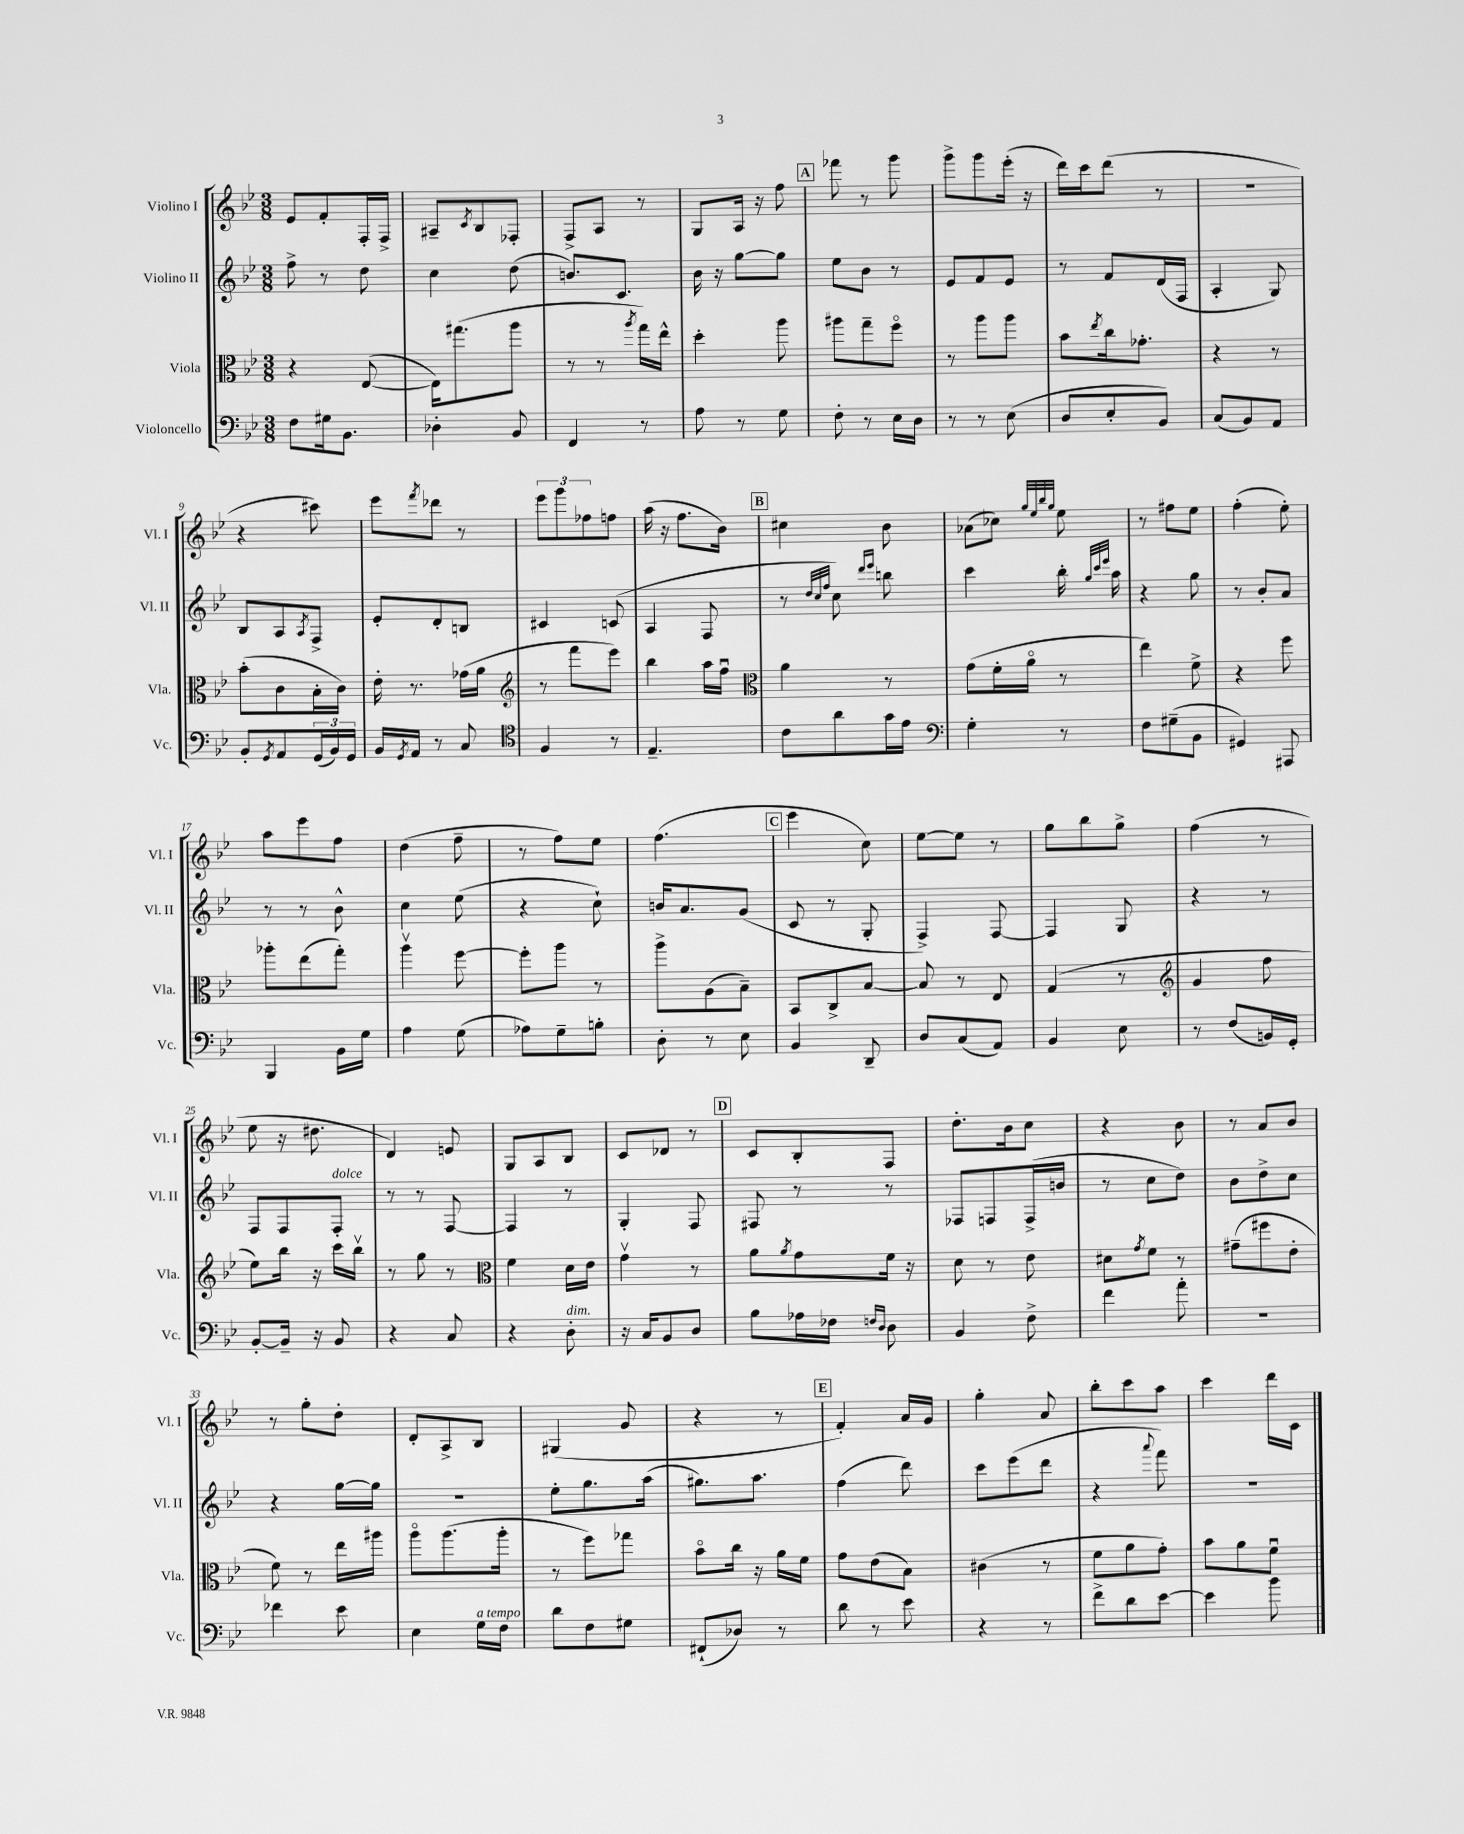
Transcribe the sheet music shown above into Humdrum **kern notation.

**kern	**kern	**kern	**kern
*staff4	*staff3	*staff2	*staff1
*clefF4	*clefC3	*clefG2	*clefG2
*k[b-e-]	*k[b-e-]	*k[b-e-]	*k[b-e-]
*M3/8	*M3/8	*M3/8	*M3/8
8F\L	4r	8ff^\	8e-/L
16G#\k	.	8r	8f'/
8.BB-\J	.	.	.
.	([8E-/	8dd\	16F'/L
.	.	.	16F^/JJ
=	=	=	=
4D-'\	16E-\]LK)	4cc\	8A#~/L
.	(8.gg#\	.	.
.	.	.	8qc/
.	.	.	8B-/
8BB-/	8aa\J	(8dd\	8F-'/J
=	=	=	=
4FF/	8r	8.b/L)	8F^/L
.	8r	.	8A/J
.	.	8.c/J	.
.	8qaa/	.	.
8r	16gg\LL)	.	8r
.	16ee-^^\JJ	.	.
=	=	=	=
8A\	4dd'\	16b-\	8G/L
.	.	16r	.
8r	.	[8gg\L	16A/Jk
.	.	.	16r
8G\	8aa\	8gg\]J	8ff\
=	=	=	=
8F'\	8aa#\L	8ee-\L	8fff-\
8r	8gg~\	8b-\J	8r
16E-\LL	8ffo\J	8r	8ggg\
16D\JJ	.	.	.
=	=	=	=
8r	8r	8e-/L	8ggg^\L
8r	8aa\L	8f/	8ggg\
(8E-\	8aa\J	8e-/J	(16eee-'\Jk
.	.	.	16r
=	=	=	=
8D/L	8b-\L	8r	16ddd\LL)
.	.	.	16ccc\J
.	8qee-/	.	.
8E-'/	16cc\k	8f/L	(8ddd\J
.	8.g-'\J	.	.
8BB-/J)	.	(16d/L	8r
.	.	16F/JJ	.
=	=	=	=
(8C/L	4r	4A'/	4.r
8BB-/)	.	.	.
8AA/J	8r	8G/)	.
=	=	=	=
8BB-'/L	(8b-'\L	8B-/L	4r
8qGG/	.	.	.
8AA/	8c\	8A/	.
.	.	8qA/	.
(24GG/L	16B-'\L	8F^/J	8ccc#\)
24BB-/)	.	.	.
.	16c\JJ)	.	.
24GG/JJ	.	.	.
=	=	=	=
16BB-/LL	16e-'\	8e-'/L	8eee-\L
8qGG/	.	.	.
16AA/JJ	8.r	.	.
.	.	.	8qfff/
8r	.	8d'/	8ddd-\J
8C/	(16g-\LL	8B/J	8r
.	16a\JJ	.	.
=	=	=	=
*clefC4	*clefG2	*	*
4F/	8r	4c#/	12eee-\L
.	.	.	12ggg\
.	8fff\L	.	.
.	.	.	12ff-\
8r	8eee-\J)	(8c/	8ff\J
=	=	=	=
4.E-~/	4bb-\	4A/	(16aa\
.	.	.	16r
.	.	.	8.ff\L
.	16aa\LL	8F/	.
.	16ffu\JJ	.	16b-\Jk)
=	=	=	=
*	*clefC3	*	*
8c\L	4a\	8r	4cc#\
.	.	32qqdd/LLL	.
.	.	32qqcc/	.
.	.	32qqff/JJJ	.
8a\	.	8cc\)	.
.	.	16qqddd/LL	.
.	.	16qqeee-/JJ	.
16g\L	8r	8bb\	8b-\
16e-\JJ	.	.	.
=	=	=	=
*clefF4	*	*	*
4G'\	(8g\L	4ccc\	(8a-\L
.	16f'\L	.	8cc-\J)
.	16ao\JJ	.	.
.	.	.	32qqgg/LLL
.	.	.	32qqee-/
.	.	.	32qqbb-/
.	.	.	32qqgg/JJJ
8r	8r	16bb-'\	8ee-\
.	.	32qqgg/LLL	.
.	.	32qqccc/	.
.	.	32qqeee-/JJJ	.
.	.	16aa\	.
=	=	=	=
8F\L	4ee-\)	4r	8r
(8G#~\	.	.	8ff#\L
8BB-\J	8f^\	8gg\	8ee-\J
=	=	=	=
4GG#/)	4r	8r	(4ff'\
.	.	8b-'/L	.
8AAA#/	8ff\	8a/J	8ee-'\)
=	=	=	=
4BBB-/	8aa-'\L	8r	8aa\L
.	(8ee-\	8r	8eee-\
16BB-\LL	8gg'\J)	8b-^^\	8ff\J
16G\JJ	.	.	.
=	=	=	=
4A\	4aav\	4cc\	(4dd\
(8G\	[8ff\	(8ee-\	8ff~\
=	=	=	=
8A-\L)	8ff'\]L	4r	8r
8G~\	8aa\J	.	8ff\L)
8B'\J	8r	8cc`\)	8ee-\J
=	=	=	=
8D'\	8aa^\L	16b/LK	(4.ff\
.	.	8.a/	.
8r	(8A\	.	.
8E-\	8B-~\J)	(8g/J	.
=	=	=	=
4BB-/	8BB-/L	8c/	4eee-\
.	8C^/	8r	.
8DD~/	[8B-/J	8G'/	8cc\)
=	=	=	=
8D/L	8B-/]	4F^/)	[8ee-\L
(8C/	8r	.	8ee-\]J
8AA/J)	8E-/	[8F/	8r
=	=	=	=
4BB-/	(4G/	4F/]	8gg\L
.	.	.	8bb-\
8E-\	8r	8G/	8gg^\J
=	=	=	=
*	*clefG2	*	*
8r	4g/	4r	(4ff\
(8F/L	.	.	.
16BB/L)	8ff\	8r	8r
16GG'/JJ	.	.	.
=	=	=	=
[8BB-'/L	8ee-\L)	8F/L	8ee-\
16BB-~/]Jk	16bb-\Jk	8F/	16r
16r	16r	.	8.dd#\
8BB-/	16ccc\LL	8F'/J	.
.	16bb-v\JJ	.	.
=	=	=	=
4r	8r	8r	4d/)
.	8gg\	8r	.
8C/	8r	[8F/	8e/
=	=	=	=
*	*clefC3	*	*
4r	4f\	4F/]	8G/L
.	.	.	8A/
8D'\	16d\LL	8r	8B-/J
.	16e-\JJ	.	.
=	=	=	=
16r	4gv\	4G'/	8c/L
16C/LK	.	.	.
8BB-/	.	.	8d-/J
8D/J	8r	8F/	8r
=	=	=	=
8B-\L	8a\L	8F#/	8c/L
.	8qa/	.	.
16A-\L	8g\	8r	8B-'/
16F-\JJ	.	.	.
16qqF/LL	.	.	.
16qqD/JJ	.	.	.
8D\	16f\Jk	8r	8F/J
.	16r	.	.
=	=	=	=
4BB-/	8d\	8F-/L	8.dd'\L
.	8r	8F/	.
.	.	.	16b-\k
8F^\	8e-\	(16F^/L	8cc\J
.	.	16b/JJ	.
=	=	=	=
4f\	8d#\L	8r	4r
.	8qg/	.	.
.	8f\J	8cc\L	.
8a'\	8r	8dd\J)	8b-\
=	=	=	=
4.r	(8g#~\L	8b-\L	8r
.	8ff#\	8dd^\	8a/L
.	8e-'\J	8cc\J	8b-/J
=	=	=	=
4f-\	8f\)	4r	8r
.	8r	.	8gg'\L
8e-\	16ee-\LL	[16gg\LL	8dd'\J
.	16aa#\JJ	16gg\]JJ	.
=	=	=	=
4E-\	8aao\L	4.r	8d'/L
.	(8.aa\	.	8A^/
16G\LL	.	.	8B-/J
16F\JJ	16aa'\Jk	.	.
=	=	=	=
8d\L	8r	8ee-'\L	(4G#/
8F\	8ff\L)	8.gg\	.
8G#\J	8gg-\J	.	8g/
.	.	(16aa\Jk	.
=	=	=	=
(8FF#`/L	8b-o\L	8.gg#\L)	4r
8D-/J)	16cc\Jk	.	.
.	16r	8.aa\J	.
8r	16a\LL	.	8r
.	16f\JJ	.	.
=	=	=	=
8d\	8g\L	(4ff\	4f'/)
8r	(8e-\	.	.
8e-\	8B-\J)	8ddd\)	16a/LL
.	.	.	16g/JJ
=	=	=	=
4r	(4c#\	8ccc\L	4gg'\
.	.	(8eee-\	.
8r	8r	8ddd\J	8a/
=	=	=	=
8f^\L	8f\L	4r	8bb-'\L
8d\	8a\	.	8ccc\
.	.	8qqaaa/	.
[8e-\J	8g'\J)	8fff\)	8aa\J
=	=	=	=
4e-\]	8b-\L	4.r	4ccc\
.	8a\	.	.
8b-\	8fu\J	.	16ddd\LL
.	.	.	16c\JJ
==	==	==	==
*-	*-	*-	*-
